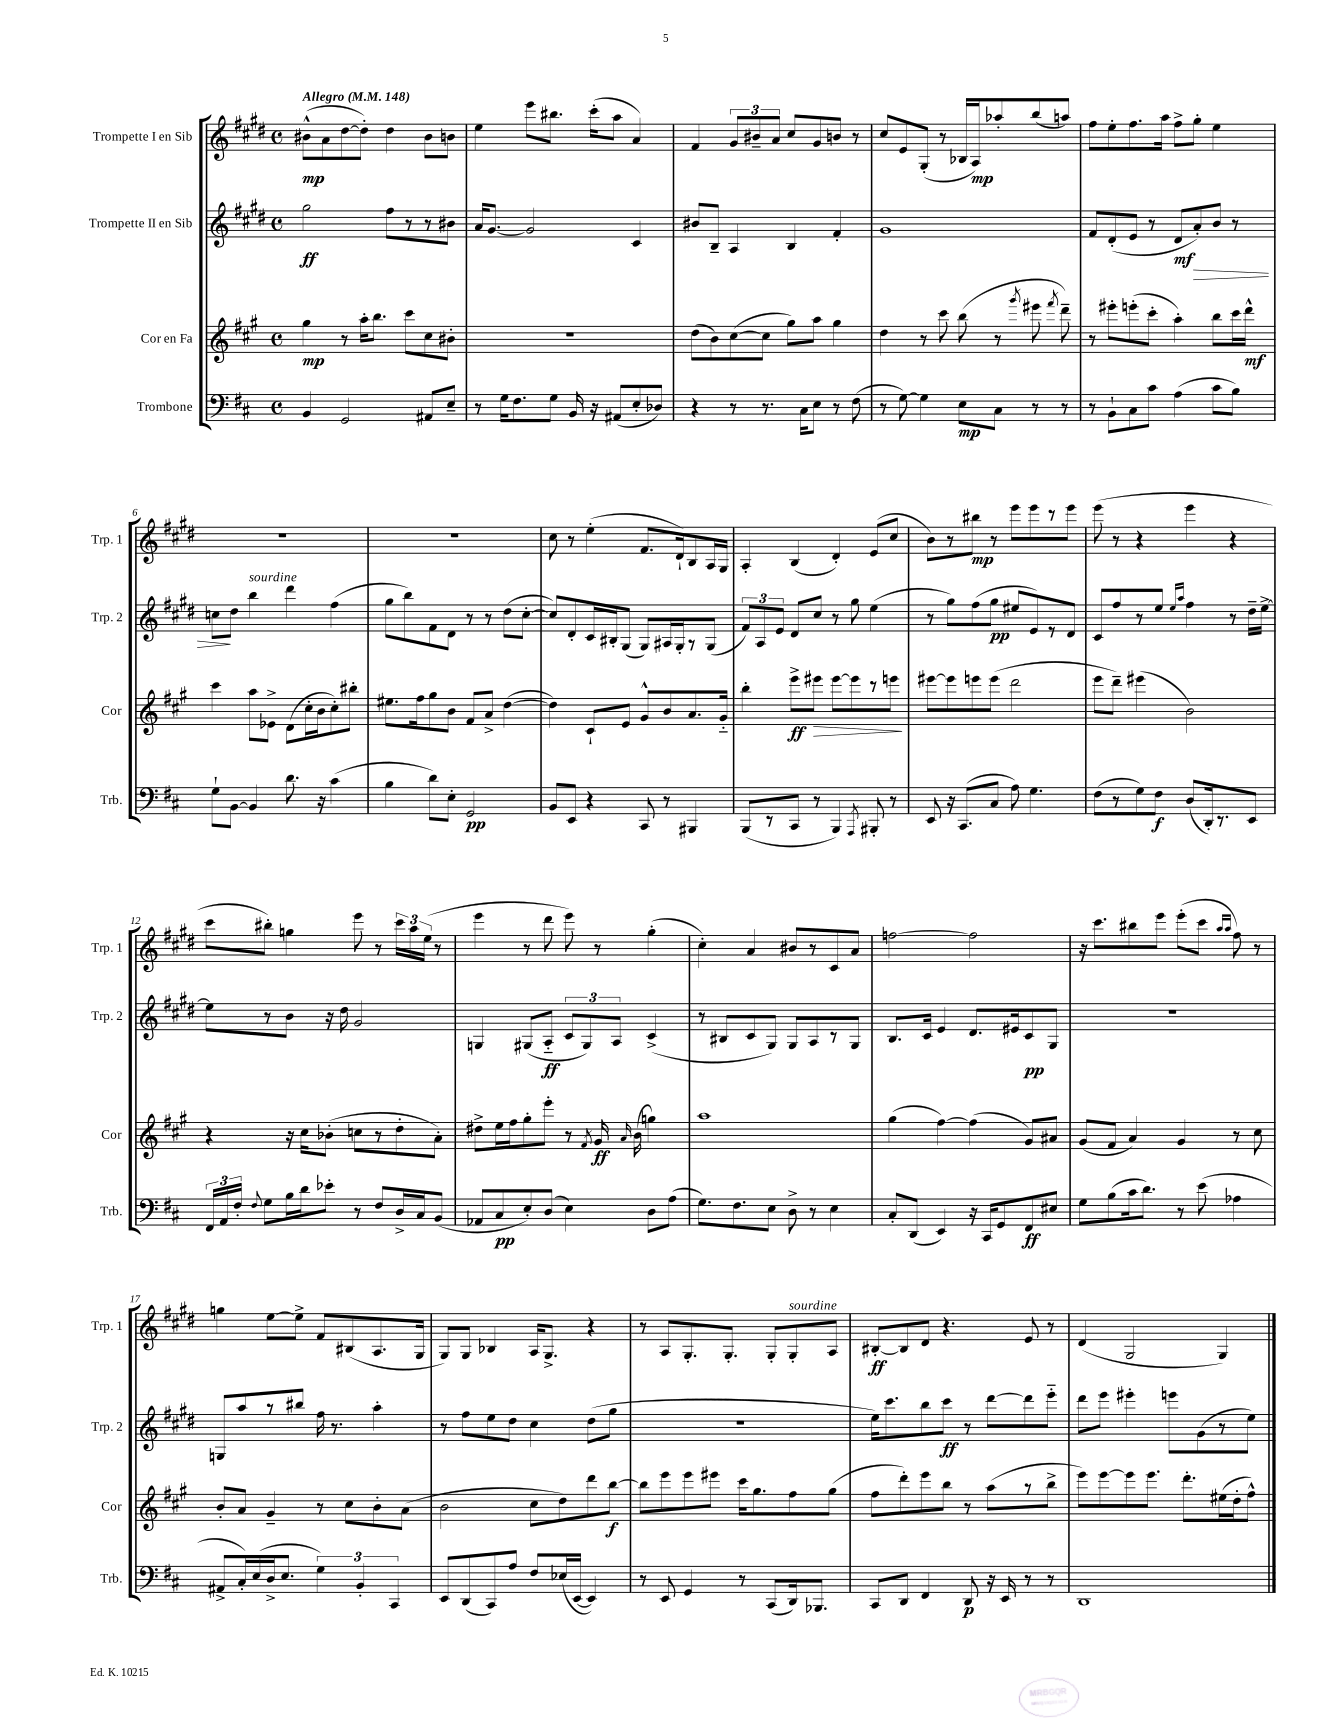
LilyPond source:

<<
\new StaffGroup <<
\new Staff = "s0" \with { instrumentName = "Trompette I en Sib" shortInstrumentName = "Trp. 1" } {
    \clef treble \key e \major \defaultTimeSignature \time 4/4 \tempo "Allegro" 4 = 148
    \autoBeamOff bis'8[-^\mp( a'8 dis''8~ dis''8]-.) dis''4 bis'8[ b'8] |
    e''4 e'''8[ bis''8.] cis'''16[-.( a''8] a'4) |
    fis'4 \tuplet 3/2 { gis'8[ bis'8-- a'8] } cis''8[ gis'8 b'8] r8 |
    cis''8[ e'8 gis8]-.( r8 bes16[ a16\mp) aes''8-. b''8( a''8]) |
    fis''8[ e''8-. fis''8. a''16] fis''8[-> gis''8]-. e''4 |
    R1 |
    R1 |
    cis''8 r8 e''4-.( fis'8.[ dis'16-!) b8 a16 gis16] |
    a4-. b4( dis'4-.) e'8[( cis''8] |
    b'8[) r8 bis''8]\mp r8 e'''8[ e'''8 r8 e'''8] |
    e'''8( r8 r4 e'''4 r4 |
    cis'''8[ bis''8]-.) g''4 e'''8 r8 \tuplet 3/2 { cis'''16[ a''16 e''16]( } r8 |
    e'''4 r8 dis'''8 e'''8) r8 gis''4-.( |
    cis''4-.) a'4 bis'8[ r8 cis'8 a'8] |
    f''2~ f''2 |
    r16 cis'''8.[ bis''8 e'''8] e'''8[-.( cis'''8] \grace { a''16[ a''16] } fis''8) r8 |
    g''4 e''8[~ e''8]-> fis'8[ bis8( a8. gis16] |
    gis8[) gis8] bes4 a16[ gis8.]-> r4 |
    r8 a8[ gis8.-. gis8.]-. gis8[-. gis8-.^\markup { \italic "sourdine" } a8] |
    bis8[~-.\ff bis8 dis'8] r4. e'8 r8 |
    dis'4( gis2 gis4) \bar "|." |
}
\new Staff = "s1" \with { instrumentName = "Trompette II en Sib" shortInstrumentName = "Trp. 2" } {
    \clef treble \key e \major \defaultTimeSignature \time 4/4
    \autoBeamOff gis''2\ff fis''8[ r8 r8 bis'8] |
    a'16[ gis'8.]~ gis'2 cis'4 |
    bis'8[ b8]-- a4 b4 fis'4-. |
    gis'1 |
    fis'8[ dis'8-.( e'8] r8 dis'8[\mf a'8-.\>) b'8] r8 |
    c''8[\! dis''8] b''4^\markup { \italic "sourdine" } dis'''4 fis''4( |
    gis''8[ b''8) fis'8 dis'8] r8 r8 dis''8[( cis''8]~-. |
    cis''8[) dis'8-. cis'16 bis16-. gis8]( gis8[) ais16 gis16-. r8 gis8]( |
    \tuplet 3/2 { fis'8[) a8 e'8] } dis'8[ cis''8] r8 gis''8 e''4( |
    r8 gis''8[) fis''8( gis''8]\pp eis''8[ e'8) r8 dis'8] |
    cis'8[ fis''8 r8 e''8] \grace { e''16[ a''16] } fis''4 r8 dis''16[-- e''16]~-> |
    e''8[ r8 b'8] r16 dis''16 gis'2 |
    g4 gis8[( a8]-_\ff \tuplet 3/2 { cis'8[ gis8) a8] } cis'4->( |
    r8 bis8[ cis'8 gis8]) gis8[ a8 r8 gis8] |
    b8.[ cis'16] e'4 dis'8.[ eis'16 cis'8\pp gis8] |
    R1 |
    g8[ a''8 r8 bis''8] fis''16 r8. a''4-. |
    r8 fis''8[ e''8 dis''8] cis''4 dis''8[( gis''8] |
    R1 |
    e''16[) cis'''8. b''8 cis'''8]\ff r8 dis'''8[~ dis'''8 e'''8]-_ |
    dis'''8[ e'''8] eis'''4-. e'''8[ gis'8( r8 e''8]) \bar "|." |
}
\new Staff = "s2" \with { instrumentName = "Cor en Fa" shortInstrumentName = "Cor" } {
    \clef treble \key a \major \defaultTimeSignature \time 4/4
    \autoBeamOff gis''4\mp r8 a''16[-. b''8.] cis'''8[ cis''8 bis'8]-. |
    R1 |
    d''8[( b'8) cis''8~( cis''8] gis''8[) a''8] gis''4 |
    d''4 r8 cis'''8 b''8( r8 \acciaccatura { gis'''8 } eis'''8 \acciaccatura { fis'''8 } d'''8--) |
    r8 eis'''8[-. e'''8-.( cis'''8]-. a''4-.) b''8[ cis'''16 d'''16]-^\mf |
    cis'''4 a''8[ ees'8]-> d'8[( cis''16-. b'16 cis''8-.) bis''8]-. |
    eis''8.[ fis''16 gis''8 b'8] fis'8[ a'8]-> d''4~( |
    d''4) cis'8[-! e'8] gis'8[-^ b'8 a'8. gis'16]-_ |
    b''4-. e'''8[->\ff eis'''8]\> eis'''8[~ eis'''8 r8 e'''8]\! |
    eis'''8[~ eis'''8 e'''8 e'''8]( d'''2 |
    e'''8[ d'''8]--) eis'''4( b'2) |
    r4 r16 cis''16[ bes'8]-.( c''8[ r8 d''8-. a'8]-.) |
    dis''8[-> e''16 fis''16 gis''8-. e'''8]-. r8 \acciaccatura { fis'8 } gis'16\ff \grace { a'16 } b'16( g''4) |
    a''1 |
    gis''4( fis''4~) fis''4( gis'8[) ais'8] |
    gis'8[( fis'8] a'4) gis'4 r8 cis''8 |
    b'8[-. a'8] gis'4-- r8 cis''8[ b'8-. a'8]( |
    b'2 cis''8[ d''8) d'''8 b''8]~\f |
    b''8[ e'''8 e'''8 eis'''8] cis'''16[ gis''8. fis''8 gis''8]( |
    fis''8[ d'''8-.) e'''8 b''8] r8 a''8[( r8 b''8]-> |
    e'''8[) e'''8~ e'''8 e'''8.] d'''8.[-. eis''16( d''16-. fis''8]-^) \bar "|." |
}
\new Staff = "s3" \with { instrumentName = "Trombone" shortInstrumentName = "Trb." } {
    \clef bass \key d \major \defaultTimeSignature \time 4/4
    \autoBeamOff b,4 g,2 ais,8[ e8]-- |
    r8 g16[ fis8. g8] b,16 r16 ais,8[( e8-. des8]) |
    r4 r8 r8. cis16[ e8] r8 fis8( |
    r8 g8~) g4 e8[\mp cis8] r8 r8 |
    r8 b,8[-! cis8 cis'8] a4( cis'8[ b8]) |
    g8[-! b,8]~ b,4 d'8. r16 cis'4( |
    b4 d'8[) e8]-. g,2\pp |
    b,8[ e,8] r4 cis,8 r8 bis,,4 |
    b,,8[( r8 cis,8] r8 b,,4) \acciaccatura { a,,8 } bis,,8-. r8 |
    e,8 r16 cis,8.[( cis8] a8) g4. |
    fis8[( r8 g8) fis8]\f d8[( d,16-.) r8. e,8] |
    \tuplet 3/2 { fis,16[ a,16 fis16]-. } \appoggiatura { fis8 } g8[ b16 d'16 ees'8]-. r8 fis8[ d16-> cis16 b,8]( |
    aes,8[ cis8\pp e8-.) d8]( e4) d8[ a8]( |
    g8.[) fis8. e8] d8-> r8 e4 |
    cis8[-. d,8]( e,4) r16 cis,16[ g,8 fis,8\ff eis8] |
    g8[ b8( cis'16 d'8.]) r8 e'8( aes4 |
    ais,8[-> cis16-.) e16( d16-> e8.] \tuplet 3/2 { g4) b,4-. cis,4 } |
    e,8[ d,8( cis,8) a8] fis8[ ees16( e,16]~ e,4) |
    r8 e,8 g,4 r8 cis,8[( d,16) bes,,8.] |
    cis,8[ d,8] fis,4 d,8\p r16 e,16 r8 r8 |
    d,1 \bar "|." |
}
>>
>>
